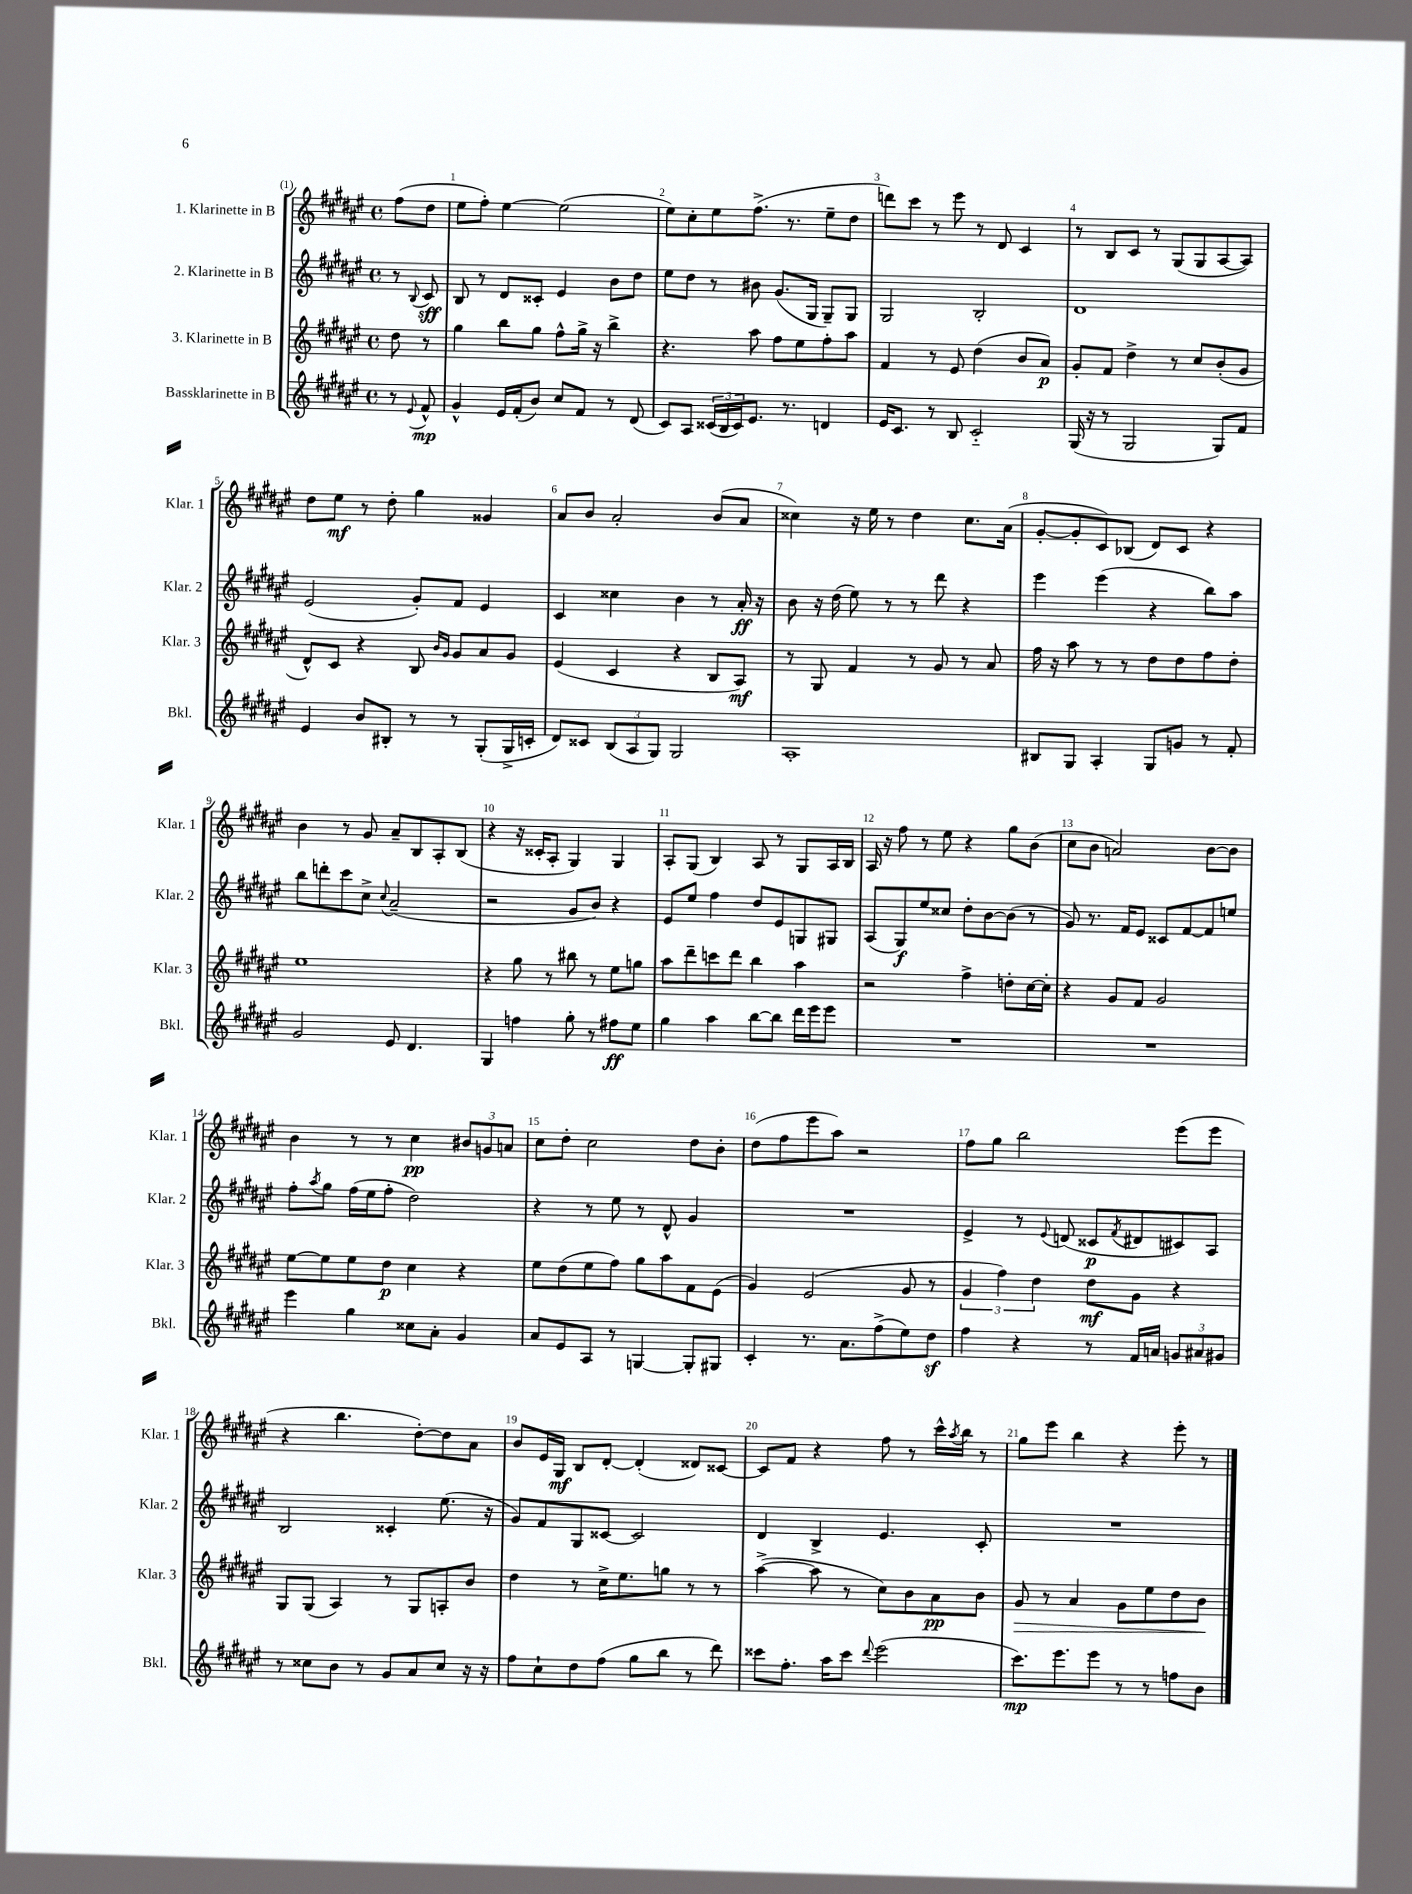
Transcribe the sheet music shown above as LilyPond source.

<<
\new StaffGroup <<
\new Staff = "s0" \with { instrumentName = "1. Klarinette in B" shortInstrumentName = "Klar. 1" } {
    \clef treble \key fis \major \defaultTimeSignature \time 4/4 \partial 4
    fis''8( dis''8 |
    eis''8 fis''8-.) eis''4~ eis''2( |
    eis''8) cis''8-. eis''8 fis''8.->( r8. eis''8-- dis''8 |
    d'''8) cis'''8 r8 eis'''8 r8 dis'8 cis'4 |
    r8 b8 cis'8 r8 gis8( gis8 ais8~ ais8) |
    dis''8 eis''8\mf r8 dis''8-. gis''4 gisis'4 |
    ais'8 b'8 ais'2-. b'8( ais'8 |
    cisis''4) r16 eis''16 r8 dis''4 cisis''8. ais'16( |
    gis'8~-. gis'8-. cis'8) bes8( dis'8) cis'8 r4 |
    b'4 r8 gis'8 ais'8-- b8 ais8-. b8( |
    r4 r16 cisis'16-. ais8-. gis4) gis4 |
    ais8-. gis8( b4) ais8 r8 gis8 ais16 b16 |
    ais16 r16 fis''8 r8 eis''8 r4 gis''8 b'8( |
    cis''8 b'8 a'2) b'8~ b'8 |
    b'4 r8 r8 cis''4\pp \tuplet 3/2 { bis'8 g'8 a'8 } |
    cis''8 dis''8-. cis''2 dis''8 b'8-. |
    dis''8( fis''8 eis'''8 ais''8) r2 |
    fis''8 gis''8 b''2 eis'''8( eis'''8 |
    r4 b''4. dis''8~-.) dis''8 ais'8 |
    b'8 eis'16 gis16\mf b8 dis'8~-. dis'4-.( disis'8) cisis'8~ |
    cisis'8 fis'8 r4 fis''8 r8 cis'''16-^ \acciaccatura { ais''8 } b''16 r8 |
    gis''8 eis'''8 b''4 r4 eis'''8-. r8 \bar "|." |
}
\new Staff = "s1" \with { instrumentName = "2. Klarinette in B" shortInstrumentName = "Klar. 2" } {
    \clef treble \key fis \major \defaultTimeSignature \time 4/4 \partial 4
    r8 \appoggiatura { b8 } cis'8\sff |
    b8 r8 dis'8 cisis'8-. eis'4 b'8 dis''8 |
    eis''8 dis''8 r8 bis'8 gis'8.( gis16 gis8--) gis8 |
    gis2 b2-. |
    dis'1 |
    eis'2( gis'8-.) fis'8 eis'4 |
    cis'4 cisis''4 b'4 r8 ais'16-.\ff r16 |
    b'8 r16 dis''16( eis''8) r8 r8 dis'''8 r4 |
    eis'''4 eis'''4( r4 b''8) ais''8 |
    b''8 d'''8-. cis'''8 cis''8-> \appoggiatura { cis''8 } ais'2--( |
    r2 gis'8 b'8) r4 |
    eis'8 eis''8 fis''4 dis''8 eis'8 g8 gis8 |
    ais8( gis8\f) eis''8 cisis''8 dis''8-. b'8~ b'8( r8 |
    gis'8) r8. fis'16 eis'8 cisis'8 fis'8~ fis'8 e''8 |
    fis''8-. \acciaccatura { ais''8 } gis''8 fis''16( eis''16 fis''8-. dis''2) |
    r4 r8 eis''8 r8 dis'8-^ gis'4 |
    R1 |
    eis'4-> r8 \appoggiatura { eis'8 } d'8( cisis'8\p \acciaccatura { fis'8 } dis'8 cis'8) ais8 |
    b2 cisis'4-. eis''8.( r16 |
    gis'8) fis'8 gis8 cisis'8~ cisis'2 |
    dis'4 b4-> eis'4. cis'8-. |
    R1 \bar "|." |
}
\new Staff = "s2" \with { instrumentName = "3. Klarinette in B" shortInstrumentName = "Klar. 3" } {
    \clef treble \key fis \major \defaultTimeSignature \time 4/4 \partial 4
    dis''8 r8 |
    gis''4 b''8 gis''8 fis''8-^ gis''16-> r16 b''4-> |
    r4. ais''8 fis''8 eis''8 fis''8-. ais''8 |
    fis'4 r8 eis'8 dis''4( b'8 ais'8\p) |
    gis'8-. fis'8 dis''4-> r8 cis''8 b'8-.( gis'8 |
    dis'8-^) cis'8 r4 b8 \grace { b'16 gis'16 } gis'8 ais'8 gis'8 |
    eis'4( cis'4 r4 b8 ais8\mf) |
    r8 gis8 fis'4 r8 gis'8 r8 ais'8 |
    fis''16 r16 ais''8 r8 r8 dis''8 dis''8 fis''8 dis''8-. |
    eis''1 |
    r4 gis''8 r8 bis''8 r8 eis''8 g''8 |
    ais''8 dis'''8-- c'''8 dis'''8 b''4 ais''4 |
    r2 fis''4-> d''8-. cis''16~ cis''16-. |
    r4 gis'8 fis'8 gis'2 |
    eis''8~ eis''8 eis''8 dis''8\p cis''4 r4 |
    eis''8 dis''8( eis''8 fis''8) gis''8 ais''8 fis'8 eis'8( |
    gis'4) eis'2( gis'8 r8 |
    \tuplet 3/2 { gis'4 fis''4) dis''4 } dis''8\mf gis'8 r4 |
    gis8 gis8( ais4) r8 gis8 a8-. b'8 |
    dis''4 r8 cis''16-> eis''8. g''8 r8 r8 |
    ais''4~->( ais''8 r8 cis''8) b'8 ais'8\pp b'8 |
    gis'8\> r8 ais'4 gis'8 eis''8 dis''8 b'8\! \bar "|." |
}
\new Staff = "s3" \with { instrumentName = "Bassklarinette in B" shortInstrumentName = "Bkl." } {
    \clef treble \key fis \major \defaultTimeSignature \time 4/4 \partial 4
    r8 \appoggiatura { eis'8 } fis'8-^\mp |
    gis'4-^ eis'16 fis'16-.( b'8) cis''8 fis'8 r8 dis'8( |
    cis'8) ais8 \tuplet 3/2 { cisis'16( b16 cisis'16) } eis'8. r8. d'4 |
    eis'16 cis'8. r8 b8 cis'2-_ |
    gis16( r16 r8 gis2 gis8) fis'8 |
    eis'4 b'8 bis8-. r8 r8 gis8-.( gis16-> c'16-. |
    dis'8) cisis'8 \tuplet 3/2 { b8( ais8 gis8) } gis2 |
    ais1-. |
    bis8 gis8 ais4-. gis8 g'8 r8 fis'8-. |
    gis'2 eis'8 dis'4. |
    gis4 f''4 gis''8-. r8 fis''8\ff eis''8 |
    gis''4 ais''4 b''8~ b''8 dis'''16 eis'''16 eis'''8 |
    R1 |
    R1 |
    eis'''4 gis''4 cisis''8 ais'8-. gis'4 |
    ais'8 eis'8 ais8 r8 g4~ g8-. gis8 |
    cis'4-. r8. ais'8. fis''8->( eis''8) dis''8\sf |
    fis''4 r4 r8 fis'16 a'16 \tuplet 3/2 { g'8 ais'8 gis'8 } |
    r8 cisis''8 b'8 r8 gis'8 ais'8 cisis''8 r16 r16 |
    fis''8 cis''8-! dis''8 fis''8( gis''8 b''8 r8 dis'''8) |
    cisis'''8 fis''8.-. ais''16 cisis'''8 \appoggiatura { dis'''8 } eis'''2( |
    cis'''8.\mp) eis'''8. eis'''8 r8 r8 f''8 b'8 \bar "|." |
}
>>
>>
\layout { \context { \Score \override BarNumber.break-visibility = ##(#f #t #t) barNumberVisibility = #all-bar-numbers-visible } }
